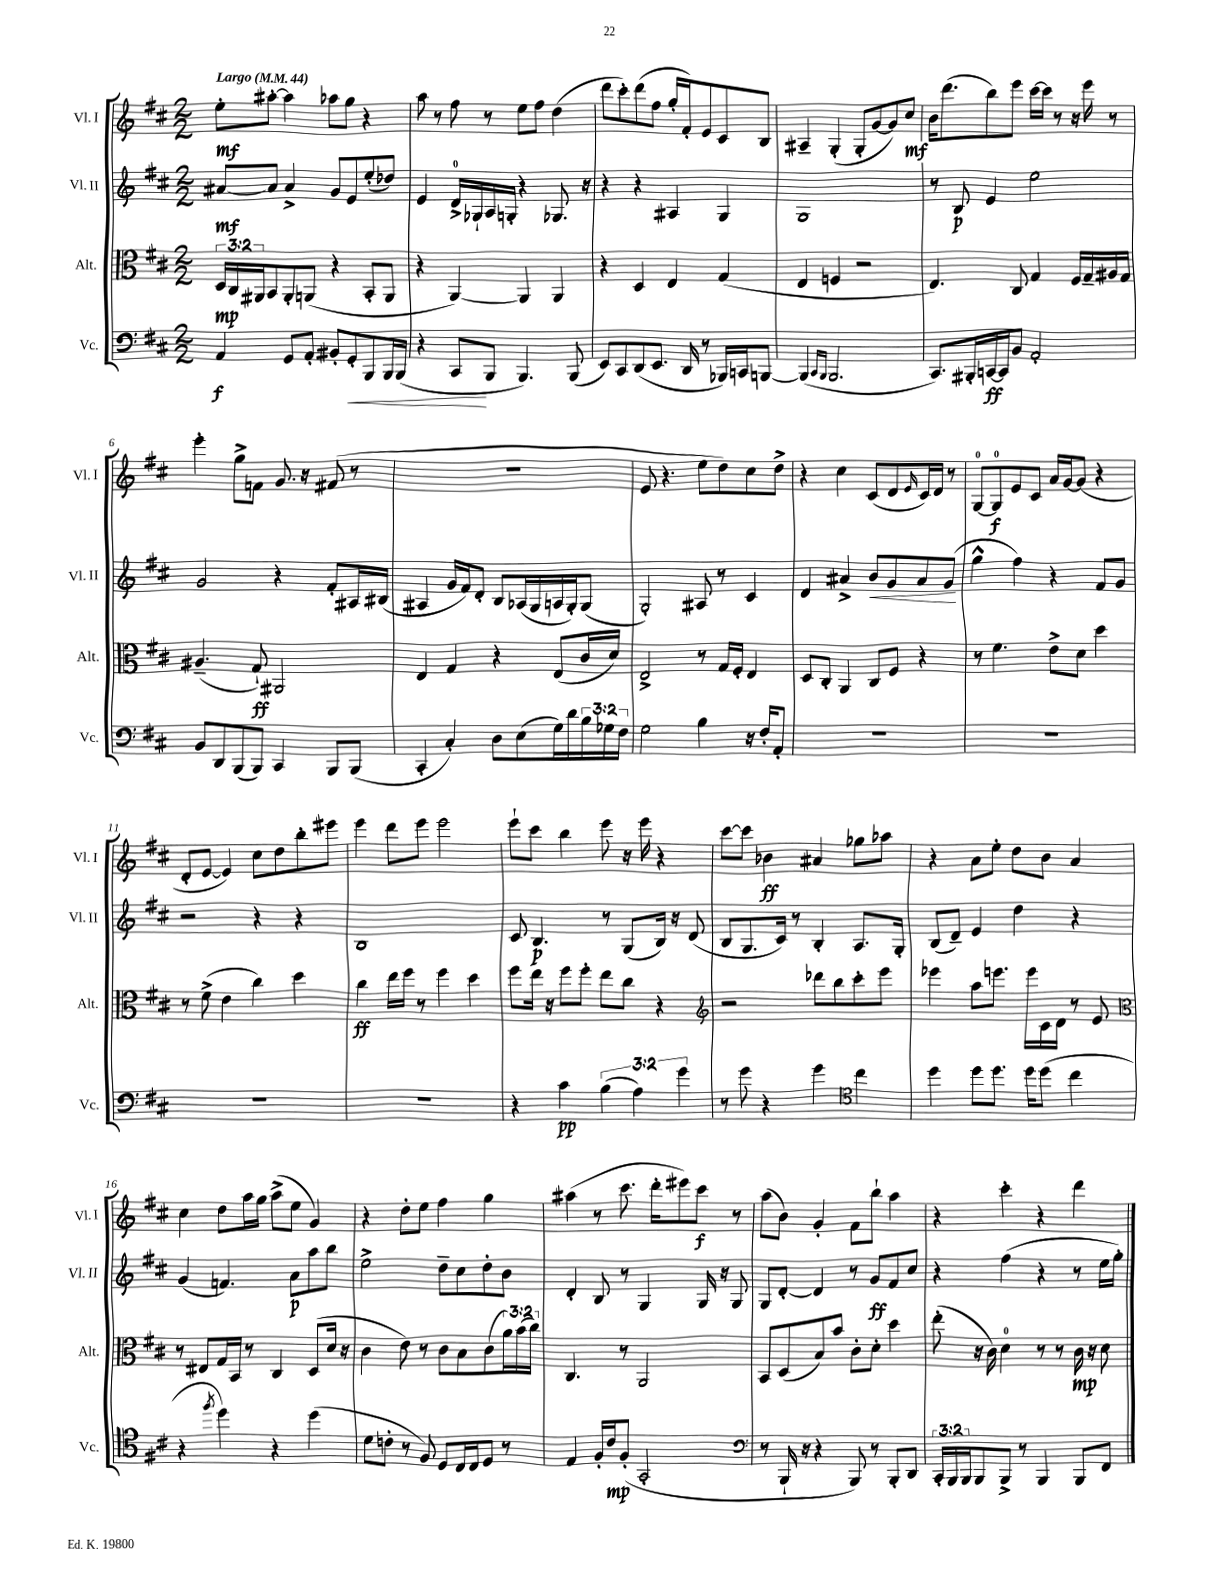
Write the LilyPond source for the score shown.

<<
\new StaffGroup <<
\new Staff = "s0" \with { instrumentName = "Vl. I" shortInstrumentName = "Vl. I" } {
    \clef treble \key d \major \numericTimeSignature \time 2/2 \tempo "Largo" 4 = 44
    e''8-.\mf ais''8~-. ais''4 aes''8 g''8 r4 |
    a''8 r8 fis''8 r8 e''8 fis''8 d''4( |
    d'''8 cis'''8-.) d'''8( fis''8 g''16-. fis'16-.) e'8 cis'8 b8 |
    ais4-- g4-.( g8-. g'8~ g'8) cis''8\mf |
    b'16 d'''8.( b''8) e'''8 cis'''16~ cis'''16 r8 r16 e'''16 r8 |
    e'''4-. g''8-> f'8 g'8. r16 fis'8( r8 |
    R1 |
    e'8 r4. e''8 d''8) cis''8 d''8-> |
    r4 cis''4 cis'8( d'8 \grace { e'16 } cis'16) d'16 r8 |
    g8-0~ g8-0\f e'8 cis'8 a'16 g'16~ g'8( r4 |
    d'8-. e'8~ e'4) cis''8 d''8 b''8-. eis'''8 |
    e'''4 d'''8 e'''8 e'''2 |
    e'''8-! cis'''8 b''4 e'''8 r16 e'''16 r4 |
    cis'''8~ cis'''8 bes'4\ff ais'4 ges''8 aes''8 |
    r4 a'8 e''8-. d''8 b'8 a'4 |
    cis''4 d''8 a''16 g''16 a''8->( e''8 g'4) |
    r4 d''8-. e''8 fis''4 g''4 |
    ais''4( r8 cis'''8. d'''16-. eis'''8) cis'''8\f r8 |
    a''8( b'8) g'4-. fis'8 b''8-! a''4 |
    r4 cis'''4-. r4 d'''4 \bar "|." |
}
\new Staff = "s1" \with { instrumentName = "Vl. II" shortInstrumentName = "Vl. II" } {
    \clef treble \key d \major \numericTimeSignature \time 2/2
    ais'8~\mf ais'8 ais'4-> g'8 e'8 e''8-.( des''8) |
    e'4 d'16-0-> ges16-! a16 g16-. r4 ges8. r16 |
    r4 r4 ais4 g4 |
    g1 |
    r8 b8\p e'4 e''2 |
    g'2 r4 fis'8-. ais16 bis16( |
    ais4 g'16 fis'16) d'8-. b8 aes16( g16 a16 g16-.) g8( |
    g2-.) ais8 r8 cis'4 |
    d'4 ais'4-> b'8\< g'8 ais'8 g'8\!( |
    g''4-^ fis''4) r4 fis'8 g'8 |
    r2 r4 r4 |
    b1 |
    cis'8 b4.\p r8 g8( b16) r16 d'8( |
    b8 g8. cis'16) r8 b4-. a8. g16-. |
    b8( d'8--) e'4 d''4 r4 |
    g'4( f'4.) a'8\p a''8 b''8 |
    e''2-> d''8-- cis''8 d''8-. b'8 |
    d'4-. b8 r8 g4 g16 r16 g8 |
    g8 d'8~-. d'4 r8 g'8\ff fis'8 cis''8 |
    r4 fis''4( r4 r8 e''16 g''16-.) \bar "|." |
}
\new Staff = "s2" \with { instrumentName = "Alt." shortInstrumentName = "Alt." } {
    \clef alto \key d \major \numericTimeSignature \time 2/2 \override Staff.TupletNumber.text = #tuplet-number::calc-fraction-text
    \tuplet 3/2 { d16\mp cis16 ais,16 } b,8 ais,8-. a,8( r4 b,8-. a,8 |
    r4 a,4~) a,4 a,4 |
    r4 d4 e4 g4( |
    e4 f4 r2 |
    e4.) cis8 g4 fis16 g16-- ais16 g16 |
    ais4.--( g8-!\ff) ais,2 |
    e4 g4 r4 e8( cis'16 d'16) |
    e2-> r8 g16 fis16-. e4 |
    d8 cis8-. a,4 cis8 fis8 r4 |
    r8 fis'4. e'8-> d'8 d''4 |
    r8 fis'8->( e'4 cis''4) d''4 |
    cis''4\ff e''16 fis''16 r8 fis''4 d''4 |
    fis''8 e''16 r16 fis''8 fis''8-. e''8 cis''8 r4 |
    \clef treble r2 des'''8 b''8 cis'''8-. e'''8 |
    ees'''4 a''8 e'''8. e'''16 cis'16 d'16 r8 e'8 |
    \clef alto r8 eis8 g16 b,16 r8 cis4 d8( d'16 r16 |
    cis'4 e'8) r8 cis'8 b8 cis'8( \tuplet 3/2 { a'16) b'16( cis''16) } |
    cis4. r8 a,2 |
    b,8 d8( b8) b'8 cis'8-. d'8-. d''4 |
    e''8-.( r16 cis'16) d'4-0 r8 r8 cis'16\mp r16 d'8 \bar "|." |
}
\new Staff = "s3" \with { instrumentName = "Vc." shortInstrumentName = "Vc." } {
    \clef bass \key d \major \numericTimeSignature \time 2/2 \override Staff.TupletNumber.text = #tuplet-number::calc-fraction-text
    a,4\f g,8 a,8-. bis,8-. g,8-.\< b,,8 b,,16 b,,16( |
    r4 cis,8\! b,,8 b,,4.) b,,8( |
    e,8) cis,8 d,8( e,8. d,16 r8 bes,,16) c,16 b,,8~ |
    b,,4( \grace { cis,16 b,,16 } b,,2. |
    cis,8.) bis,,16-. c,16~\ff c,16 b,8 a,2-. |
    b,8 d,8 b,,8( b,,8) cis,4 b,,8 b,,8( |
    cis,4-. cis4-.) d8 e8( g16) d'16 \tuplet 3/2 { b16 ges16 fis16 } |
    g2 b4 r16 fis16-. a,8-. |
    R1 |
    R1 |
    R1 |
    R1 |
    r4 cis'4\pp \tuplet 3/2 { b4( a4) g'4 } |
    r8 g'8 r4 g'4 \clef tenor cis''4 |
    d''4 d''8 d''8. d''16 d''8( cis''4 |
    r4 \acciaccatura { fis''8 } d''4) r4 d''4( |
    d'8 c'8-. r8 fis8) d8 cis16 cis16 d8 r8 |
    e4 fis16-. cis'16\mp fis8-.( g,2-. |
    \clef bass r8 b,,16-! r16 r4 b,,8) r8 b,,8-. d,8 |
    \tuplet 3/2 { cis,16-. b,,16 b,,16 } b,,8 b,,8-> r8 b,,4 b,,8 fis,8 \bar "|." |
}
>>
>>
